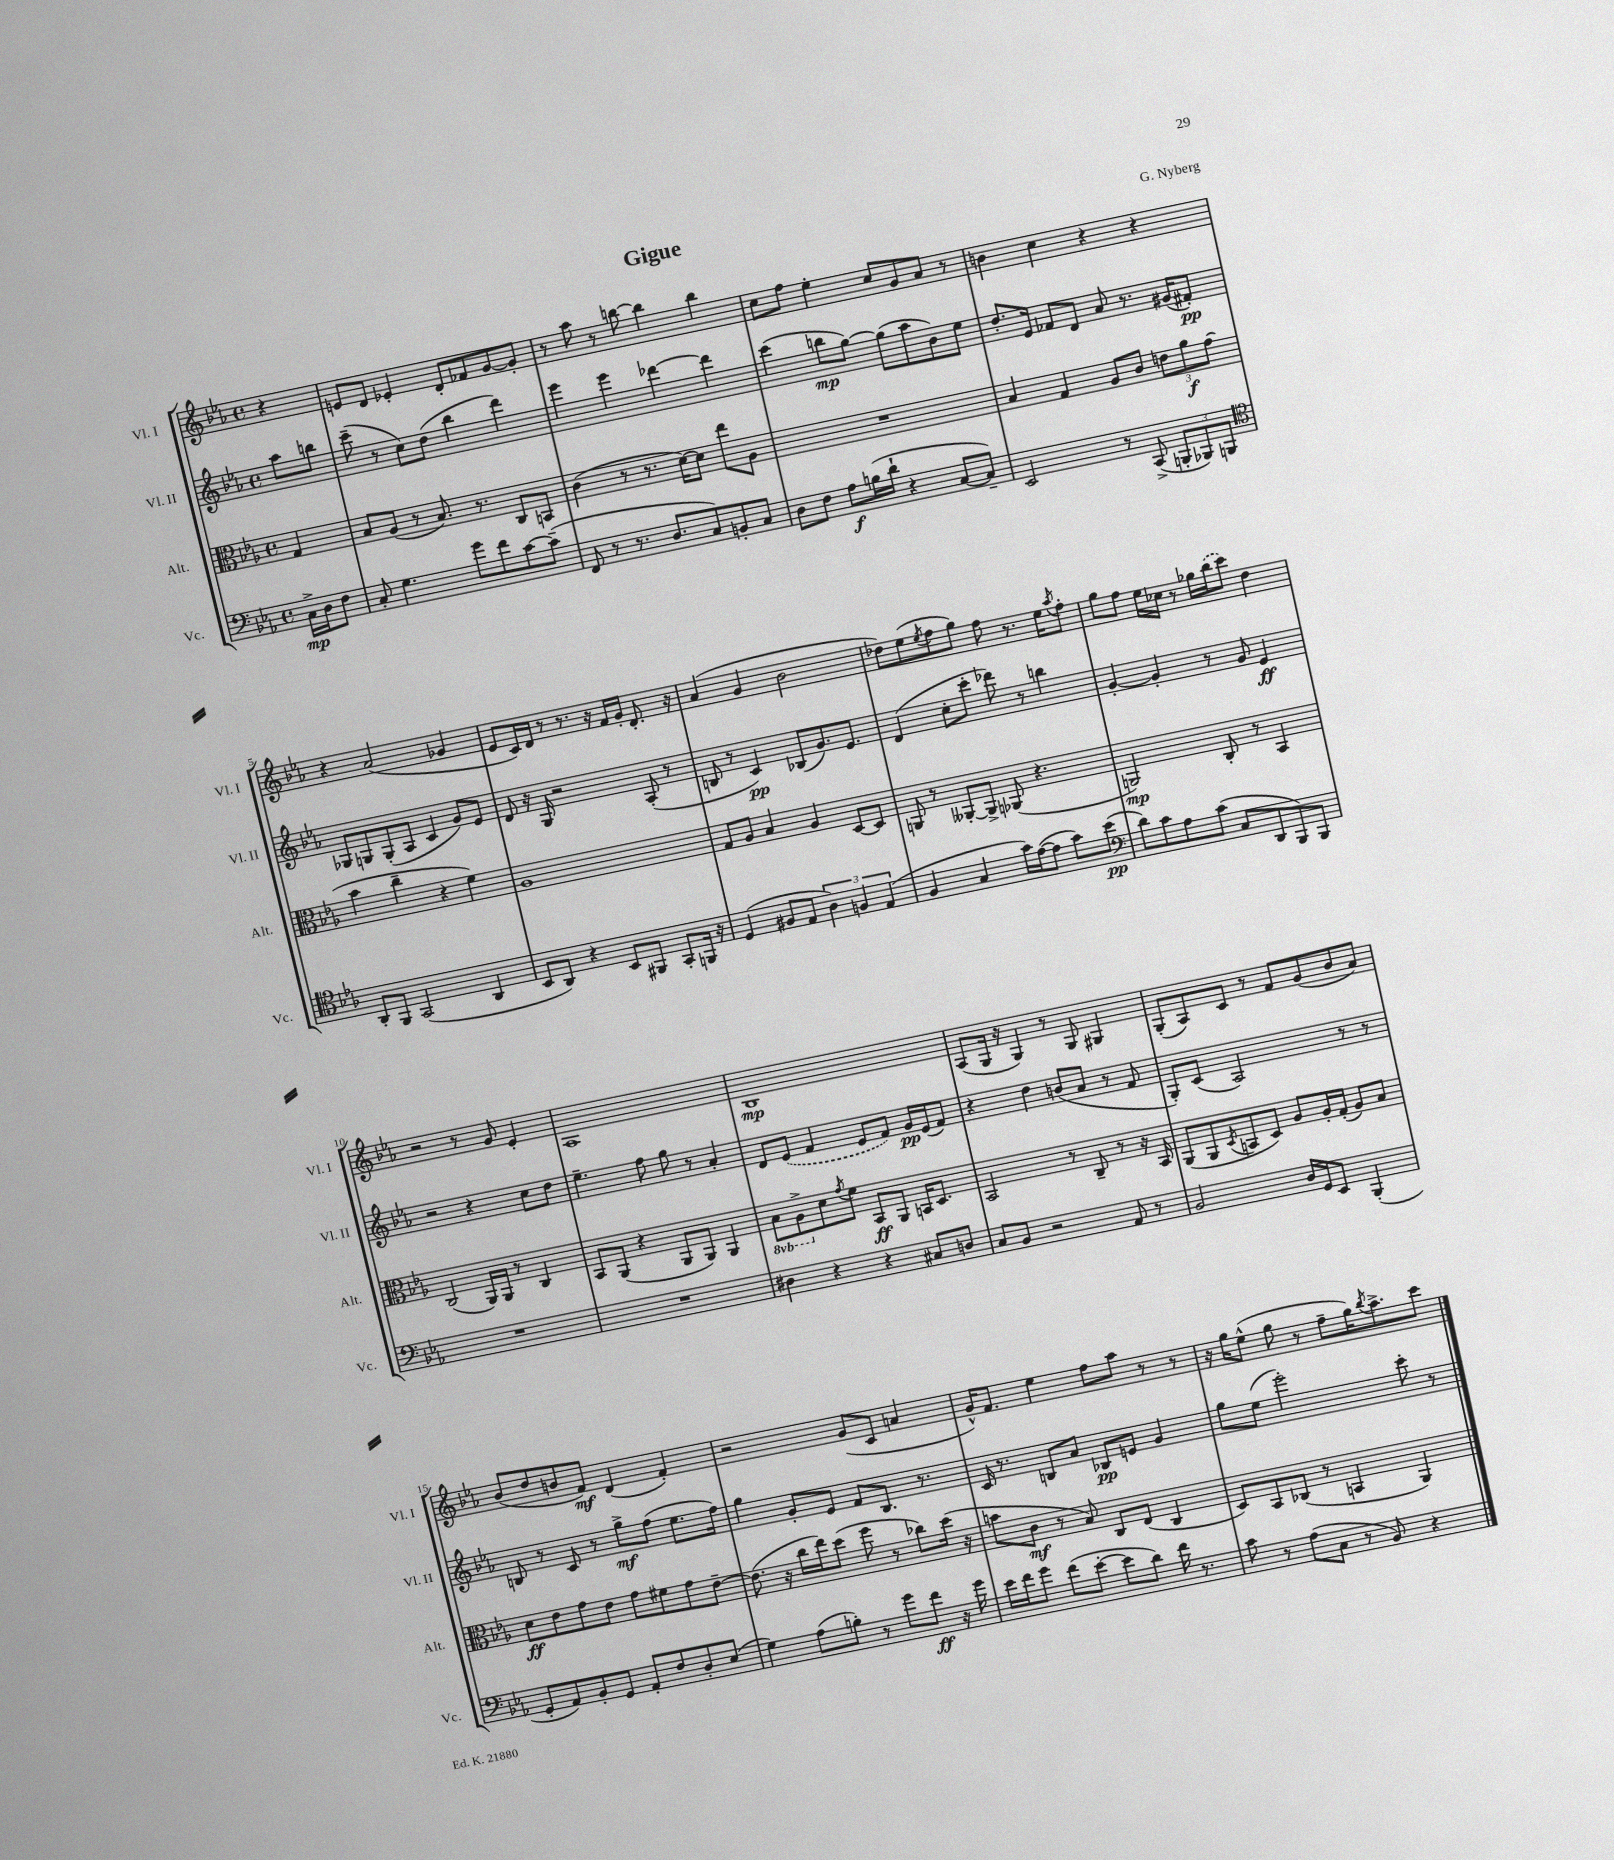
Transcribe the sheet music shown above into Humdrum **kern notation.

**kern	**kern	**kern	**kern
*staff4	*staff3	*staff2	*staff1
*clefF4	*clefC3	*clefG2	*clefG2
*k[b-e-a-]	*k[b-e-a-]	*k[b-e-a-]	*k[b-e-a-]
*M4/4	*M4/4	*M4/4	*M4/4
*met(c)	*met(c)	*met(c)	*met(c)
16C^	4G	8aa-	4r
16D	.	.	.
8F	.	8bb	.
=	=	=	=
8C'	8B-	(8ccc~	8e
4.G	(8A-	8r	8d
.	8r	8cc)	4e-'
.	8.B-)	(8dd	.
8g	.	4bb-	8d'
.	8.r	.	.
8f	.	.	8f-
[8c	8C	4ddd)	[8g
(8c~]	8BB	.	8g']
=	=	=	=
8FF	(4c	4eee-	8r
8r	.	.	8aa-
8.r	8r	4eee-	8r
.	8.r	.	[8bb
8.D	.	.	.
.	.	[4ddd-	4bb]
.	[16d)	.	.
8C)	8d]	.	.
8BB'	8ee-	4ddd-]	4bb
8C	8A-	.	.
=	=	=	=
8D	1r	(4ccc	8cc
8F	.	.	8ff
8A-	.	8bb	4ee-'
(16B	.	[8gg)	.
16d`	.	.	.
4r	.	(8gg]	8cc
.	.	8aa-	8g
[8C	.	8b-)	8a-
8C~])	.	8ee-	8r
=	=	=	=
2EE-	4B-	8.dd'	4b
.	.	16e-	.
.	4G	8f-	4cc
.	.	8d	.
8r	8A-	8a-	4r
(8CC^	8c	8.r	.
12BBB'	12e	.	4r
.	.	(16g#	.
12BBB-)	12a-	.	.
.	.	8f#')	.
12BBB	(12g	.	.
=	=	=	=
*clefC4	*	*	*
8AA-'	4b-	8G-	4r
8FF	.	8G	.
(2GG	4cc~	(8G'	(2a-
.	.	8A-	.
.	4r	4c	.
4AA-	4f)	8g)	4g-
.	.	8e-	.
=	=	=	=
8BB-	1A-	8d	8e-
8AA-)	.	16r	16c)
.	.	16G	16d
4r	.	2r	8r
.	.	.	8.r
8BB-	.	.	.
.	.	.	16r
8FF#	.	.	16f
.	.	.	16g'
8GG'	.	(8A-'	8.d'
16FF	.	8r	.
16r	.	.	16r
=	=	=	=
(4D	8G	8B	(4a-
.	8A-	8r	.
8F#	4B-	4c)	4g
8E-	.	.	.
6A-)	4A-	(8B-	2b-
.	.	8.g)	.
6F	.	.	.
.	[8D	.	.
.	.	8.e-	.
(6E-	.	.	.
.	8D]	.	.
=	=	=	=
4F	8AA	(4d	8dd-)
.	8r	.	(8ee-
.	.	.	8qee-
4G	[8AA--'	8cc'	8ff
.	8AA--^]	8ccc'	8gg)
16g)	(8AA-	8ddd-)	8ff
([16e-	.	.	.
8e-]	4.r	8r	8.r
8g)	.	4bb	.
.	.	.	16ee-
.	.	.	8qaa-
(8b-	.	.	8ff'
=	=	=	=
*clefF4	*	*	*
8d)	2AA)	[4g'	8gg
8c	.	.	8ff
8A-	.	4g']	16ee-
.	.	.	16cc-
(8c	.	.	8r
8C	8C'	8r	16gg-
.	.	.	(16bb-
8DD	8r	8g	8ccc)
8BBB-)	4BB-	4e-	4dd
8BBB-	.	.	.
=	=	=	=
1r	(2C	2r	2r
.	16AA-)	4r	8r
.	16AA-	.	.
.	8r	.	8g
.	4C	8cc	4e-'
.	.	8dd	.
=	=	=	=
1r	8BB-	4.ee-~	1A-
.	(8AA-	.	.
.	4r	.	.
.	.	8ff	.
.	8AA-	8gg	.
.	8AA-)	8r	.
.	4AA-	4a-'	.
=	=	=	=
4D#	8BB-	8d	1B-
.	8AA-^	(8e-	.
4r	8d	4f	.
.	8qg	.	.
.	8f	.	.
4r	8BB-	8e-	.
.	8AA-	8f)	.
8C#	16BB	16g	.
.	8.D	(16e-	.
8D	.	8f)	.
=	=	=	=
8C	2BB-	4r	(8A-
8BB-	.	.	16G
.	.	.	16r
2r	.	4dd	4G)
.	8r	(8b	8r
.	8C~	8a-	8G
8AA-	8r	8r	4G#
8r	16r	8f	.
.	16BB-	.	.
=	=	=	=
2BB-	(8AA-	8G')	(8G'
.	8AA-	(8c	8A-)
.	8qD	.	.
.	8BB	2A-)	8c
.	8D)	.	8r
16D	8A-	.	8f
16GG	.	.	.
8EE-	16A-'	.	(8g
.	(16G'	.	.
(4BBB-'	8A-)	8r	8b-
.	8B-	8r	8a-)
=	=	=	=
8GG'	8d	8B	(8b-
8AA-)	8e-	8r	8dd
8BB-'	8g	8c	8b
8GG	8e-	8r	8f)
8AA-'	8g	8gg^	(4d
8F	8f#	(8ff	.
8D'	8g	8.ee-	4f')
(8E-	[8e-~	.	.
.	.	16ff)	.
=	=	=	=
4G)	(8.e-]	4gg	2r
.	16r	.	.
(8A-	16cc	8g'	.
.	16ee-)	.	.
8B')	(8dd	8e-	.
8r	8ff	8f	(8g
8g	8r	8.B-	8c
8f	8cc-)	.	4a
.	.	8.r	.
16r	(16dd	.	.
16g	16r	.	.
=	=	=	=
16e-	8b	16c	16g^^)
16f	.	8.r	8.f
8g	8c	.	.
(8f	8r	8B	4ee-
[8e-'	8B-)	8a-	.
8e-]	8C	8B-	8ff
8d)	(8E-	8e	8aa-
16f	4C	4g	8r
8.r	.	.	.
.	.	.	8r
=	=	=	=
8c	8D)	8gg	16r
.	.	.	16gg
8r	8BB-	(8ee-	(8ee-^^
(8A-	(8C-	2eee-')	8gg
8C	8r	.	8r
8r	4BB	.	8ff~
8BB-)	.	.	16gg)
.	.	.	8qbb-
.	.	.	8.aa-^
4r	4AA-)	8ccc'	.
.	.	8r	8ccc
==	==	==	==
*-	*-	*-	*-
